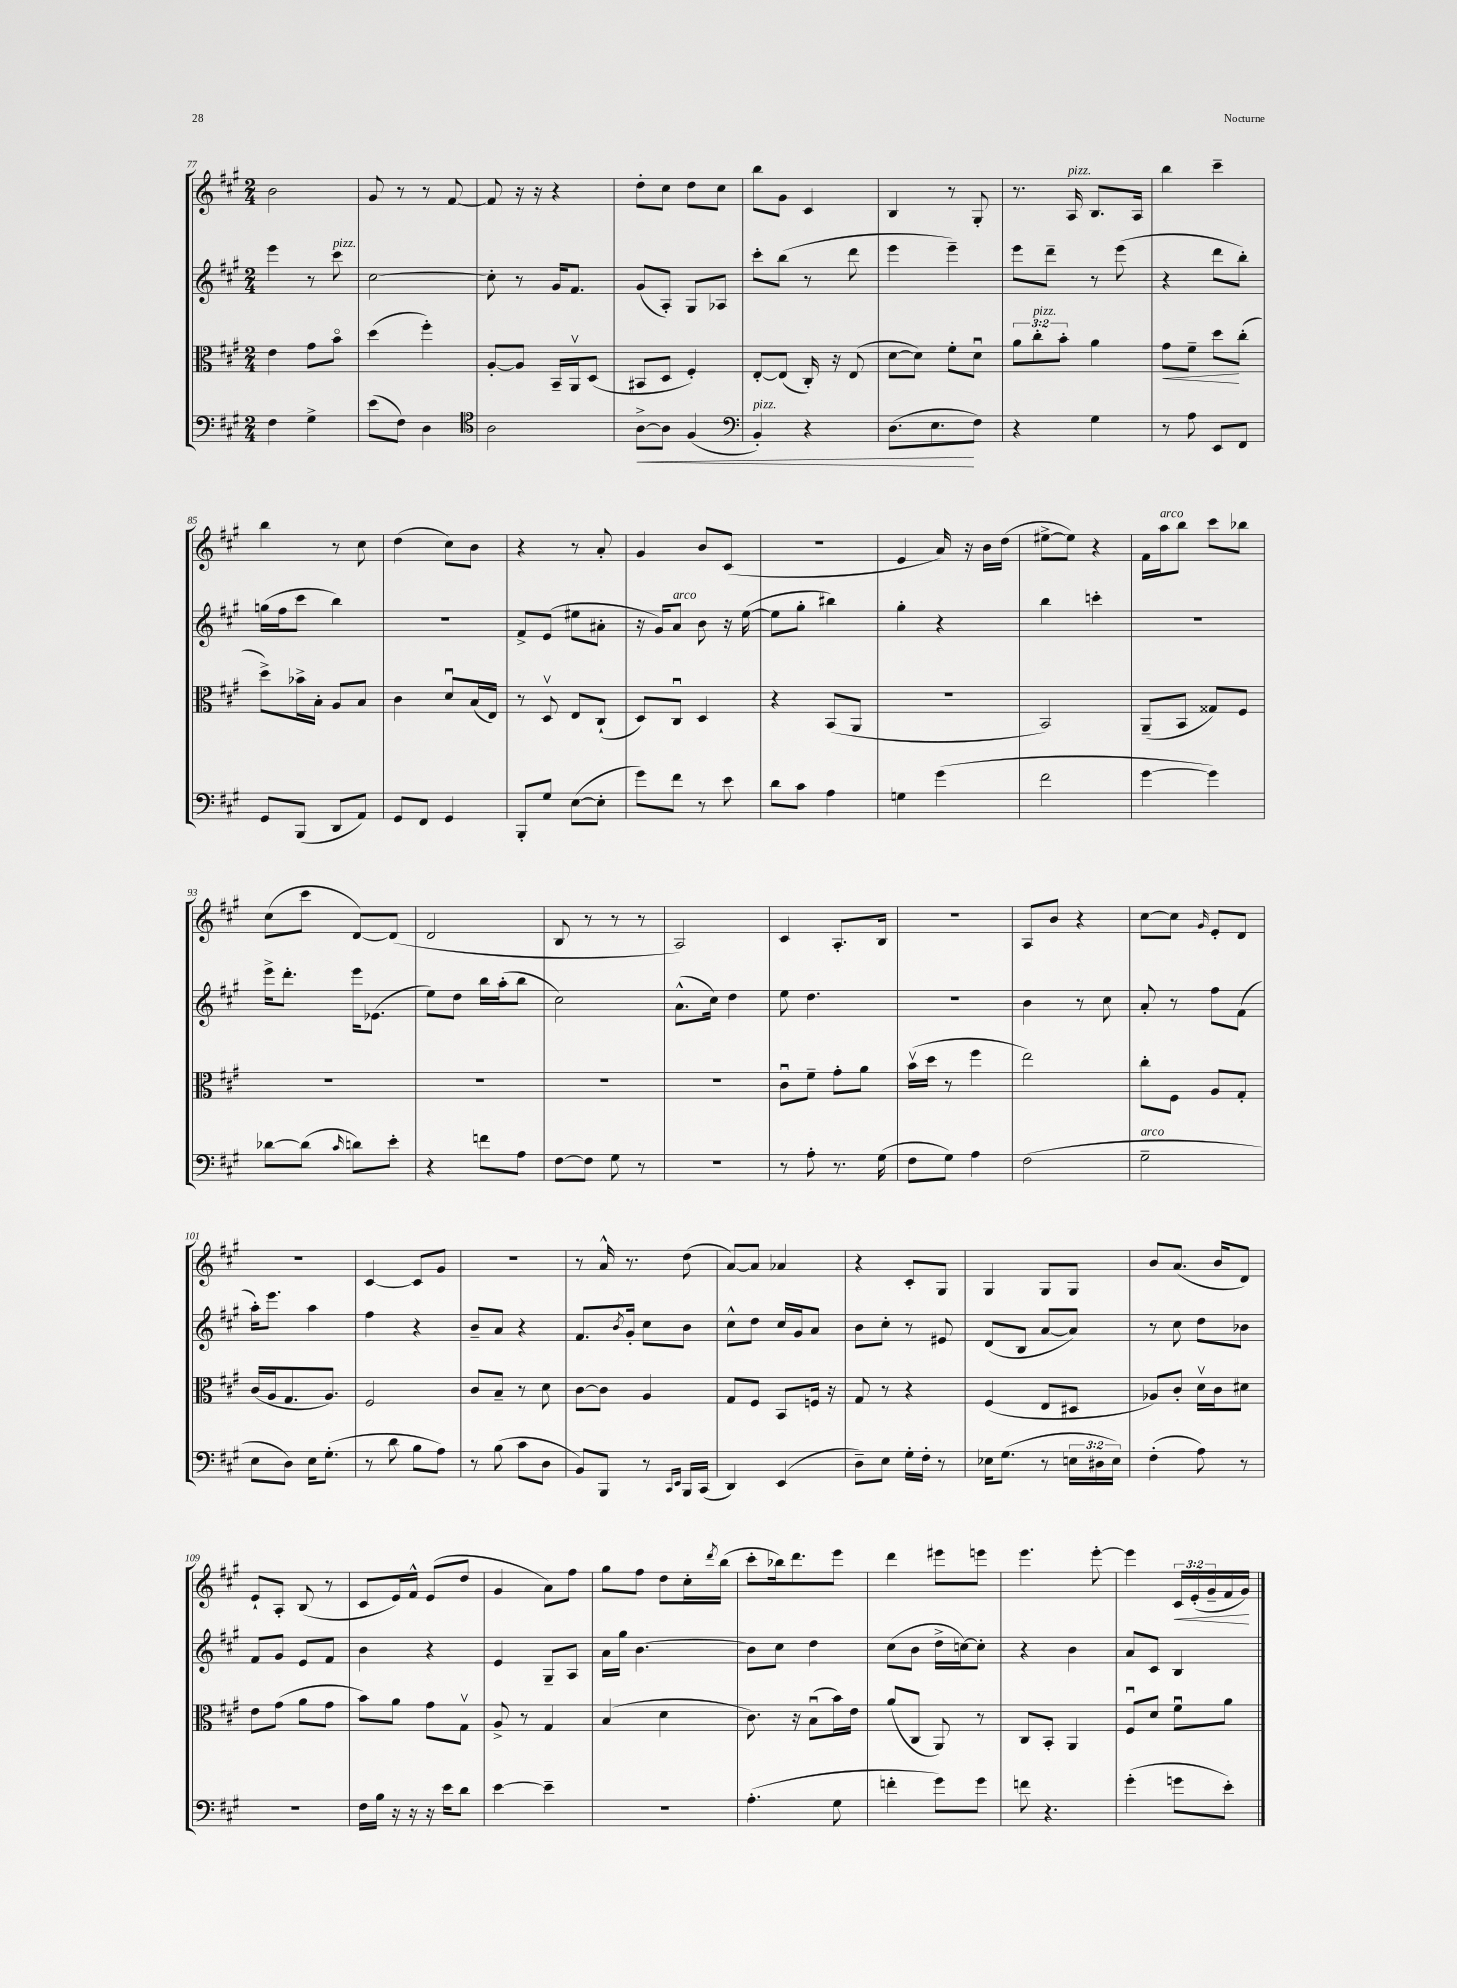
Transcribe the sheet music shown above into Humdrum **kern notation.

**kern	**kern	**kern	**kern
*staff4	*staff3	*staff2	*staff1
*clefF4	*clefC3	*clefG2	*clefG2
*k[f#c#g#]	*k[f#c#g#]	*k[f#c#g#]	*k[f#c#g#]
*M2/4	*M2/4	*M2/4	*M2/4
4F#	4e	4eee	2b
4G#^	8g#	8r	.
.	8bo	8ccc#	.
=	=	=	=
(8e	(4dd	[2cc#	8g#
8F#)	.	.	8r
4D	4ff#')	.	8r
.	.	.	[8f#
=	=	=	=
*clefC4	*	*	*
2A	[8A'	8cc#']	8f#]
.	8A]	8r	16r
.	.	.	16r
.	16BB~	16g#	4r
.	16AAv	8.f#	.
.	(8D	.	.
=	=	=	=
[8A^	8BB#	(8g#	8dd'
8A]	8D	8A')	8cc#
(4F#	4F#')	8G#	8dd
.	.	8A-	8cc#
=	=	=	=
*clefF4	*	*	*
4BB')	[8E'	8ccc#'	8bb
.	(8E]	(8bb	8g#
4r	16C#')	8r	4c#
.	16r	.	.
.	(8E	8ddd	.
=	=	=	=
(8.D	[8d	4eee	4B
.	8d])	.	.
8.E	.	.	.
.	8f#'	4eee~)	8r
8F#)	8du	.	8G#'
=	=	=	=
4r	12a	8eee	8.r
.	12cc#'	.	.
.	.	8ddd~	.
.	12b'	.	.
.	.	.	16A
4G#	4a	8r	8.B
.	.	(8eee	.
.	.	.	16A
=	=	=	=
8r	8g#	4r	4bb
8A	8f#~	.	.
8EE	8dd	8ddd	4ccc#~
8FF#	(8cc#'	8bb')	.
=	=	=	=
8GG#	8dd^)	(16gg	4bb
.	.	16ff#	.
(8BBB	16b-^	8ccc#	.
.	16B'	.	.
8DD	8A	4bb)	8r
8AA)	8B	.	8cc#
=	=	=	=
8GG#	4c#	2r	(4dd
8FF#	.	.	.
4GG#	8du	.	8cc#)
.	(16B	.	8b
.	16E)	.	.
=	=	=	=
8BBB'	8r	8f#^	4r
8G#	8Dv	(8e	.
([8E	8E	8ee#	8r
8E']	(8C#`	8a#'	8a'
=	=	=	=
8g#)	8D)	16r	4g#
.	.	16g#)	.
8f#	8C#u	8a	.
8r	4D	8b	8b
8e	.	16r	(8c#
.	.	([16ee	.
=	=	=	=
8d	4r	8ee]	2r
8c#	.	8gg#'	.
4A	(8BB	4bb#)	.
.	8AA	.	.
=	=	=	=
4G	2r	4gg#'	4e
(4g#	.	4r	16a)
.	.	.	16r
.	.	.	16b
.	.	.	(16dd
=	=	=	=
2f#	2BB)	4bb	[8ee#^
.	.	.	8ee#])
.	.	4ccc'	4r
=	=	=	=
[4g#	(8AA~	2r	16f#
.	.	.	16aa
.	8BB	.	8bb
4g#])	8G##)	.	8ccc#
.	8F#	.	8bb-
=	=	=	=
[8d-	2r	16eee^	(8cc#
.	.	8.ddd'	.
(8d-]	.	.	8ccc#
16qqc#	.	.	.
8d)	.	16eee	[8d)
.	.	(8.e-	.
8e'	.	.	(8d]
=	=	=	=
4r	2r	8ee)	2d
.	.	8dd	.
8f	.	16bb	.
.	.	(16aa'	.
8A	.	8bb	.
=	=	=	=
[8F#	2r	2cc#)	8B
8F#]	.	.	8r
8G#	.	.	8r
8r	.	.	8r
=	=	=	=
2r	2r	(8.a^^	2A)
.	.	16cc#)	.
.	.	4dd	.
=	=	=	=
8r	8c#u	8ee	4c#
8A'	8f#~	4.dd	.
8.r	8g#'	.	8.A'
.	8a	.	.
(16G#	.	.	16B
=	=	=	=
8F#	(16bv	2r	2r
.	16dd	.	.
8G#)	8r	.	.
4A	4ff#	.	.
=	=	=	=
(2F#	2ee)	4b	8A
.	.	.	8b
.	.	8r	4r
.	.	8cc#	.
=	=	=	=
2G#~	8cc#'	8a'	[8cc#
.	8F#	8r	8cc#]
.	.	.	16qqg#
.	8A	8ff#	8e'
.	8G#'	(8f#	8d
=	=	=	=
8E	(16c#	16aa')	2r
.	16A	8.eee	.
8D)	8.G#	.	.
16E	.	4aa	.
(8.G#'	8.A)	.	.
=	=	=	=
8r	2F#	4ff#	[4c#
8d	.	.	.
8B	.	4r	8c#]
8A)	.	.	8g#
=	=	=	=
8r	8c#	8b~	2r
(8B	8B~	8a	.
8c#	8r	4r	.
8D	8d	.	.
=	=	=	=
8BB)	[8c#	8.f#	8r
8BBB	8c#]	.	16a^^
.	.	8qb	.
.	.	16g#'	8.r
8r	4A	8cc#	.
16qqCC#	.	.	.
16qqEE	.	.	.
16BBB	.	8b	(8dd
(16CC#	.	.	.
=	=	=	=
4DD)	8G#	8cc#^^	[8a)
.	8F#	8dd	8a]
(4EE	8BB	16cc#	4a-
.	.	16g#	.
.	16F	8a	.
.	16r	.	.
=	=	=	=
8D~)	8G#	8b	4r
8E	8r	8cc#'	.
16G#'	4r	8r	8c#'
16F#'	.	.	.
8r	.	8e#	8G#
=	=	=	=
16E-	(4F#	(8d	4G#
(8.G#	.	.	.
.	.	8B	.
8r	8E	[8a	8G#
24E	8D#	8a])	8G#
24D#	.	.	.
24E)	.	.	.
=	=	=	=
(4F#'	8A-)	8r	8b
.	8c#'	8cc#	(8.a
8A)	16dv	8dd	.
.	16c#	.	16b
8r	8d#	8b-	8d)
=	=	=	=
2r	8e	8f#	8e`
.	(8g#	8g#	8A'
.	8a	8e	(8B
.	8g#	8f#	8r
=	=	=	=
16F#	8b)	4b	8c#
16B	.	.	.
16r	8a	.	16e)
16r	.	.	16f#^^
16r	8g#	4r	(8e
16e	.	.	.
8d	8G#v	.	8dd
=	=	=	=
[4e	8A^	4e	4g#
.	8r	.	.
4e~]	4G#	8G#~	8a)
.	.	8A	8ff#
=	=	=	=
2r	(4B	16a	8gg#
.	.	16gg#	.
.	.	[4.b	8ff#
.	4d	.	8dd
.	.	.	16cc#'
.	.	.	8qddd
.	.	.	(16bb
=	=	=	=
(4.A'	8.c#)	8b]	8ccc#'
.	.	8cc#	16bb-)
.	16r	.	8.ddd
.	(8Bu	4dd	.
8G#	16b)	.	8eee
.	16e	.	.
=	=	=	=
4f'	(8a	(8cc#	4ddd
.	8C#	8b	.
8g#)	8AA)	16dd^	8eee#
.	.	[16cc)	.
8g#	8r	8cc']	8eee
=	=	=	=
8f	8C#	4r	4.eee
4.r	8BB'	.	.
.	4AA	4b	.
.	.	.	[8eee'
=	=	=	=
(4g#'	8F#u	8a	4eee]
.	8d	8c#	.
8g	8f#u	4B	24c#
.	.	.	(24e'
.	.	.	24g#~
8e')	8a	.	16f#
.	.	.	16g#)
==	==	==	==
*-	*-	*-	*-
